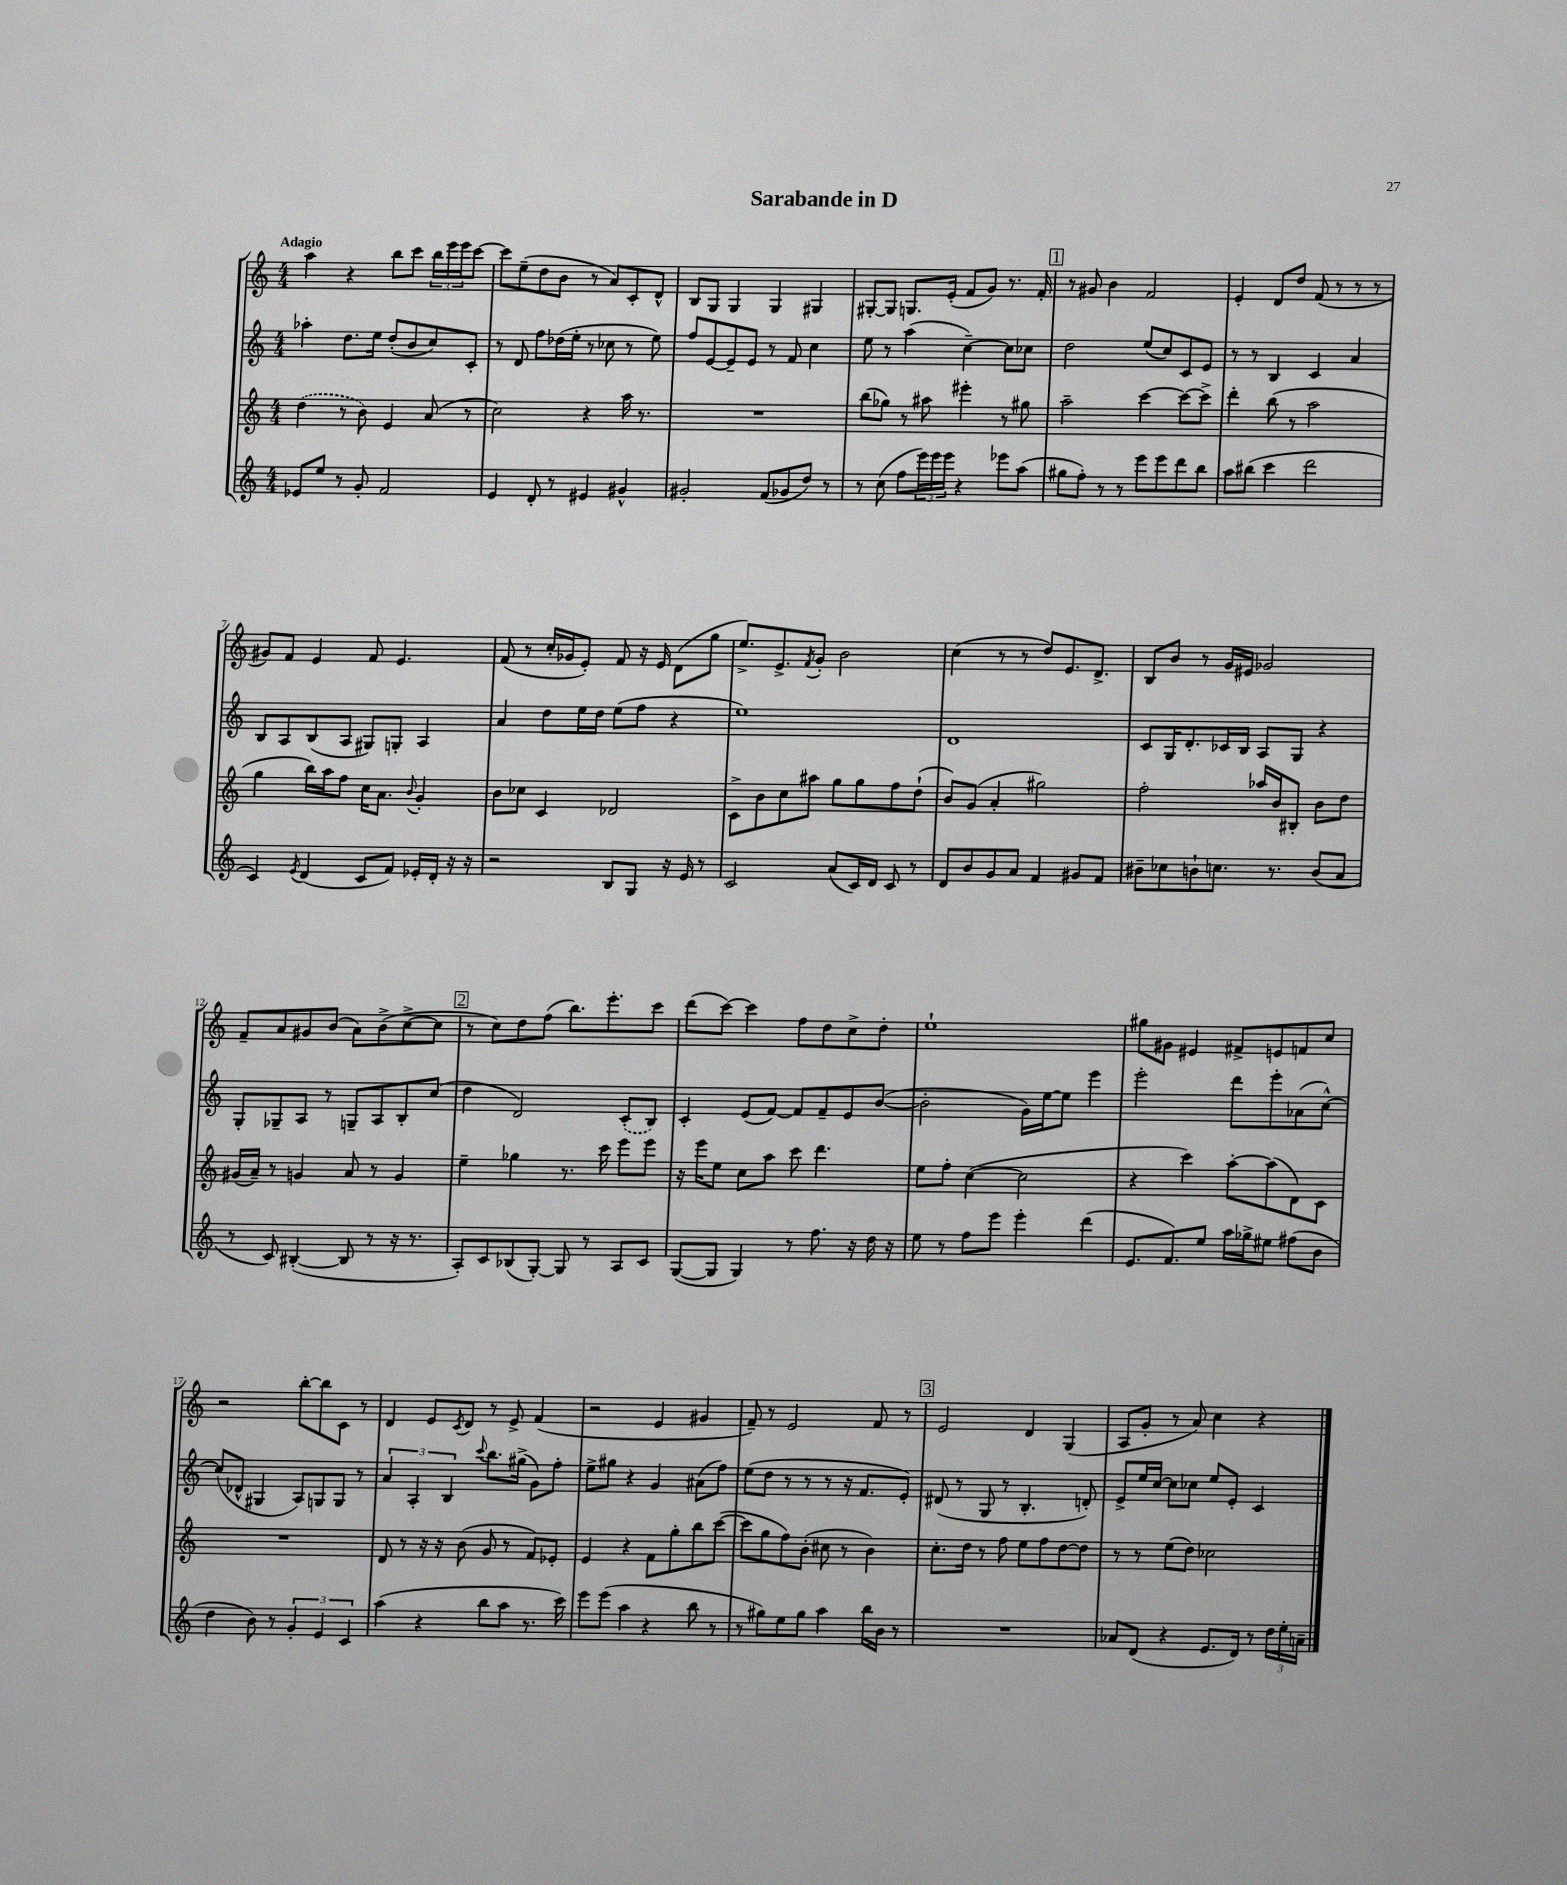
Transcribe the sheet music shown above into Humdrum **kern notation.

**kern	**kern	**kern	**kern
*part4	*part3	*part2	*part1
*staff4	*staff3	*staff2	*staff1
*clefG2	*clefG2	*clefG2	*clefG2
*k[]	*k[]	*k[]	*k[]
*M4/4	*M4/4	*M4/4	*M4/4
=1	=1	=1	=1
!	!	!	!LO:TX:a:B:t=Adagio
8e-X/L	(4dd\	4aa-X'\	4aa\
8ee/J	.	.	.
8r	8r	8.dd\L	4r
8g'/	8b\)	.	.
.	.	16ee\Jk	.
2f/	4e/	(8dd'/L	8bb\L
.	.	8b/	8ccc\J
.	(8a/	8cc/)	24bb\LL
.	.	.	24eee\
.	.	.	24eee\J
.	8r	8c'/J	[8ccc\J
=2	=2	=2	=2
4e/	2cc\)	8r	8ccc\L]
.	.	8d/	(8ee~\
8d'/	.	8ff\L	8dd\
8r	.	(16dd-X\L	8b\J
.	.	16ee'\JJ	.
4e#X/	4r	8r	8r
.	.	8cc-X\	8a/L)
4g#X^^/	16aa\	8r	8c'/
.	8.r	.	.
.	.	8ee\)	8d^^/J
=3	=3	=3	=3
2g#X'/	1r	8ff/L	8B/L
.	.	[8e/	8G/J
.	.	8e~/]	4G/
.	.	8e/J	.
(8f/L	.	8r	4G/
8g-X/	.	8f/	.
8dd/J)	.	4cc\	4G#X/
8r	.	.	.
=4	=4	=4	=4
8r	(8bb\L	8ee\	[8G#X'/L
(8cc\	8gg-X\J)	8r	8G#/J]
8ff\L	8r	(4aa\	8.Gn/L
24eee\L)	8aa#X\	.	.
24eee\	.	.	.
.	.	.	(16e'/Jk
24eee\JJ	.	.	.
4r	4eee#X'\	[4cc~\)	8f/L
.	.	.	8g/J)
8eee-X\L	8r	8cc\L]	8.r
(8aa\J	8gg#X\	8cc-X\J	.
.	.	.	16f'/
!!LO:REH:place=s1:t=1
=5	=5	=5	=5
8gg#X\L	2aa~\	2dd\	8r
8ff'\J)	.	.	8g#X/
8r	.	.	4b\
8r	.	.	.
8eee\L	[4ccc\	(8ee/L	2f/
8eee\	.	8cc/)	.
8ddd\	8ccc\L_	8c/	.
8bb\J	8ccc^\J]	8e/J	.
=6	=6	=6	=6
8aa\L	4ddd'\	8r	4e'/
(8bb#X\J	.	8r	.
4ccc\	(8bb\	4B/	8d/L
.	8r	.	8dd/J
2ddd\	2aa\	4c/	(8f/
.	.	.	8r
.	.	4a/	8r
.	.	.	8r
!!LO:LB:g=z
=7	=7	=7	=7
4c/)	4gg\	8B/L	8g#X/L)
.	.	8A/	8f/J
8qe/	.	.	.
(4d/	16bb\LL)	(8B/	4e/
.	16aa\J	.	.
.	8ff\J	8A/J	.
8c/L	16cc\KL	8G#X/L)	8f/
.	8.a\J	.	.
8f/J)	.	8Gn'/J	4.e/
.	8qqb/	.	.
16e-X'/LL	4g'/	4A/	.
16d'/JJ	.	.	.
16r	.	.	.
16r	.	.	.
=8	=8	=8	=8
2r	8b\L	4a/	(8f/
.	8cc-X\J	.	8r
.	4c/	8dd\L	16cc'/LL
.	.	.	16g-X/J
.	.	16ee\L	8e'/J)
.	.	16dd\JJ	.
8B/L	2d-X/	(8ee\L	8f/
8G/J	.	8ff\J	16r
.	.	.	16e/
16r	.	4r	(8d\L
16e/	.	.	.
8r	.	.	8gg\J
=9	=9	=9	=9
2c/	8c^\L	1ee)	8.ee^/L)
.	8b\	.	.
.	.	.	8.e^/
.	8cc\	.	.
.	.	.	8qf/
.	8aa#X\J	.	8g'/J
(8a/L	8gg\L	.	2b\
16c/L)	8gg\	.	.
16d/JJ	.	.	.
8c/	8ff\	.	.
8r	(8dd`\J	.	.
=10	=10	=10	=10
8d/L	8b/L)	1d	(4cc\
8b/	(8g/J	.	.
8g/	4a'/	.	8r
8a/J	.	.	8r
4f/	2gg#X\)	.	8dd/L)
.	.	.	8.e/
8g#X/L	.	.	.
.	.	.	8.d^/J
8f/J	.	.	.
=11	=11	=11	=11
8b#X~\L	2ff'\	8c/L	8B/L
8cc-X\	.	16G/K	8b/J
.	.	8.d'/	.
8bn`\	.	.	8r
8.ccn\J	.	16c-X/L	16g/LL
.	.	16B/JJ	16e#X/JJ
.	16aa-X/LL	8A/L	2g-X/
8.r	16b/J	.	.
.	8B#X'/J	8G/J	.
(8b/L	8b\L	4r	.
8a/J	8dd\J	.	.
!!LO:LB:g=z
=12	=12	=12	=12
8r	(16g#X/LL	8G'/L	8f~/L
.	16a~/JJ)	.	.
8c/)	8r	8G-X~/	8a/
([4B#X'/	4gn/	8A/J	8g#X/
.	.	8r	(8b/J
8B#/]	8a/	8Gn~/L	8a\L)
8r	8r	8A/	(8b^\
16r	4g/	8B'/	[8cc^\
8.r	.	.	.
.	.	(8cc/J	8cc\J]
!!LO:REH:place=s1:t=2
=13	=13	=13	=13
8A'/L)	4ee~\	4dd\	8r
8c/	.	.	8cc\L)
(8B-X/	4gg-X\	2d/)	8dd\
[8G'/J)	.	.	(8ff\J
8G/]	8.r	.	8.bb\L)
8r	.	.	.
.	16ccc\	.	8.eee'\
8A/L	8eee\L	(8c'/L	.
8c/J	8eee\J	8B/J)	8ccc\J
=14	=14	=14	=14
([8G/L	16r	4c'/	(8ddd\L
.	16eee\KL	.	.
8G/J]	8ee\J	.	[8ccc\J)
4G/)	8cc\L	(8e/L	4ccc\]
.	8aa\J	[8f/J)	.
8r	8ccc\	8f/L]	8ff\L
8.ff\	4.ddd\	8f~/	8dd\
.	.	8e/	8cc^\
16r	.	.	.
16dd\	.	([8b/J	8dd'\J
16r	.	.	.
=15	=15	=15	=15
8ee\	8ee\L	2b'\]	1ee`
8r	8ff'\J	.	.
8ff\L	([4cc\	.	.
8eee\J	.	.	.
4eee'\	2cc\]	16g\LL)	.
.	.	[16ee\J	.
.	.	8ee\J]	.
(4ddd\	.	4eee\	.
=16	=16	=16	=16
8.e/L	4r	2eee'\	8gg#X\L
.	.	.	8g#X\J
8.f/)	.	.	.
.	4ccc\)	.	4e#X/
8ee/J	.	.	.
16aa\LL	[8aa'\L	8ddd\L	8f#X^/L
16gg-X^\J	.	.	.
8ee#X\J	(8aa\]	8eee'\	8en/
(8ff#X\L	8d\)	(8a-X\	8fn/
8b\J	8c\J	[8cc^^\J)	8cc/J
!!LO:LB:g=z
=17	=17	=17	=17
4dd\	1r	(8cc/L]	2r
.	.	8d-X^^/J	.
8b\)	.	4G#X/	.
8r	.	.	.
6g'/	.	8A/L)	[8bb'\L
.	.	8Gn/	8bb\]
6e/	.	.	.
.	.	8G/J	8c\J
6c/	.	.	.
.	.	8r	8r
=18	=18	=18	=18
(4aa\	8d/	6a/	4d/
.	8r	.	.
.	.	6A'/	.
4r	16r	.	8e/L
.	16r	.	.
.	.	6B/	.
.	.	.	8qc/
.	(8b\	.	8d/J
.	.	8qqccc/	.
8bb\L	8g/	8.bb\L	8r
8aa\J	8r	.	8e^/
.	.	(16gg#X^\Jk	.
8.r	8f/L)	8g\L)	(4f/
.	8e-X'/J	8ff'\J	.
16ccc\)	.	.	.
=19	=19	=19	=19
8eee\L	4e/	8ee^\L	2r
(8eee\J	.	8gg#X\J	.
4aa\	4r	4r	.
4r	8f\L	4g/	4e/
.	8gg'\	.	.
8bb\	8bb\	(8a#X\L	4g#X/
8r	([8ccc\J	8ff\J)	.
=20	=20	=20	=20
8r	8ccc\L]	(8ee\L	8f~/)
8gg#X\L)	8gg\	8dd\J	8r
8ee\	8ff\)	8r	2e/
8gg#\J	(8b'\J	8r	.
4aa\	8cc#X\	8r	.
.	8r	16r	.
.	.	8.f/L	.
16bb\LL	4b\)	.	8f/
16b\JJ	.	.	.
8r	.	8e'/J)	8r
!!LO:REH:place=s1:t=3
=21	=21	=21	=21
1r	8.cc'\L	(8d#X/	2e/
.	.	8r	.
.	16dd\Jk	.	.
.	8r	8G/	.
.	8ff\	8r	.
.	8ee\L	4.B'/	4d/
.	8ff\	.	.
.	[8dd\	.	(4G/
.	8dd\J]	8dn'/)	.
=22	=22	=22	=22
8a-X/L	8r	8e^/L	8A/L
(8d/J	8r	16ee/L	8g'/J
.	.	[16cc/JJ	.
4r	(8ee\L	8cc\L]	8r
.	8dd\J)	8cc-X\J	8a/)
8.e/L	2cc-X\	8ee/L	4cc\
.	.	8e'/J	.
16d/Jk)	.	.	.
8r	.	4c/	4r
24dd\LL	.	.	.
24ee'\	.	.	.
24an~\JJ	.	.	.
==	==	==	==
*-	*-	*-	*-
